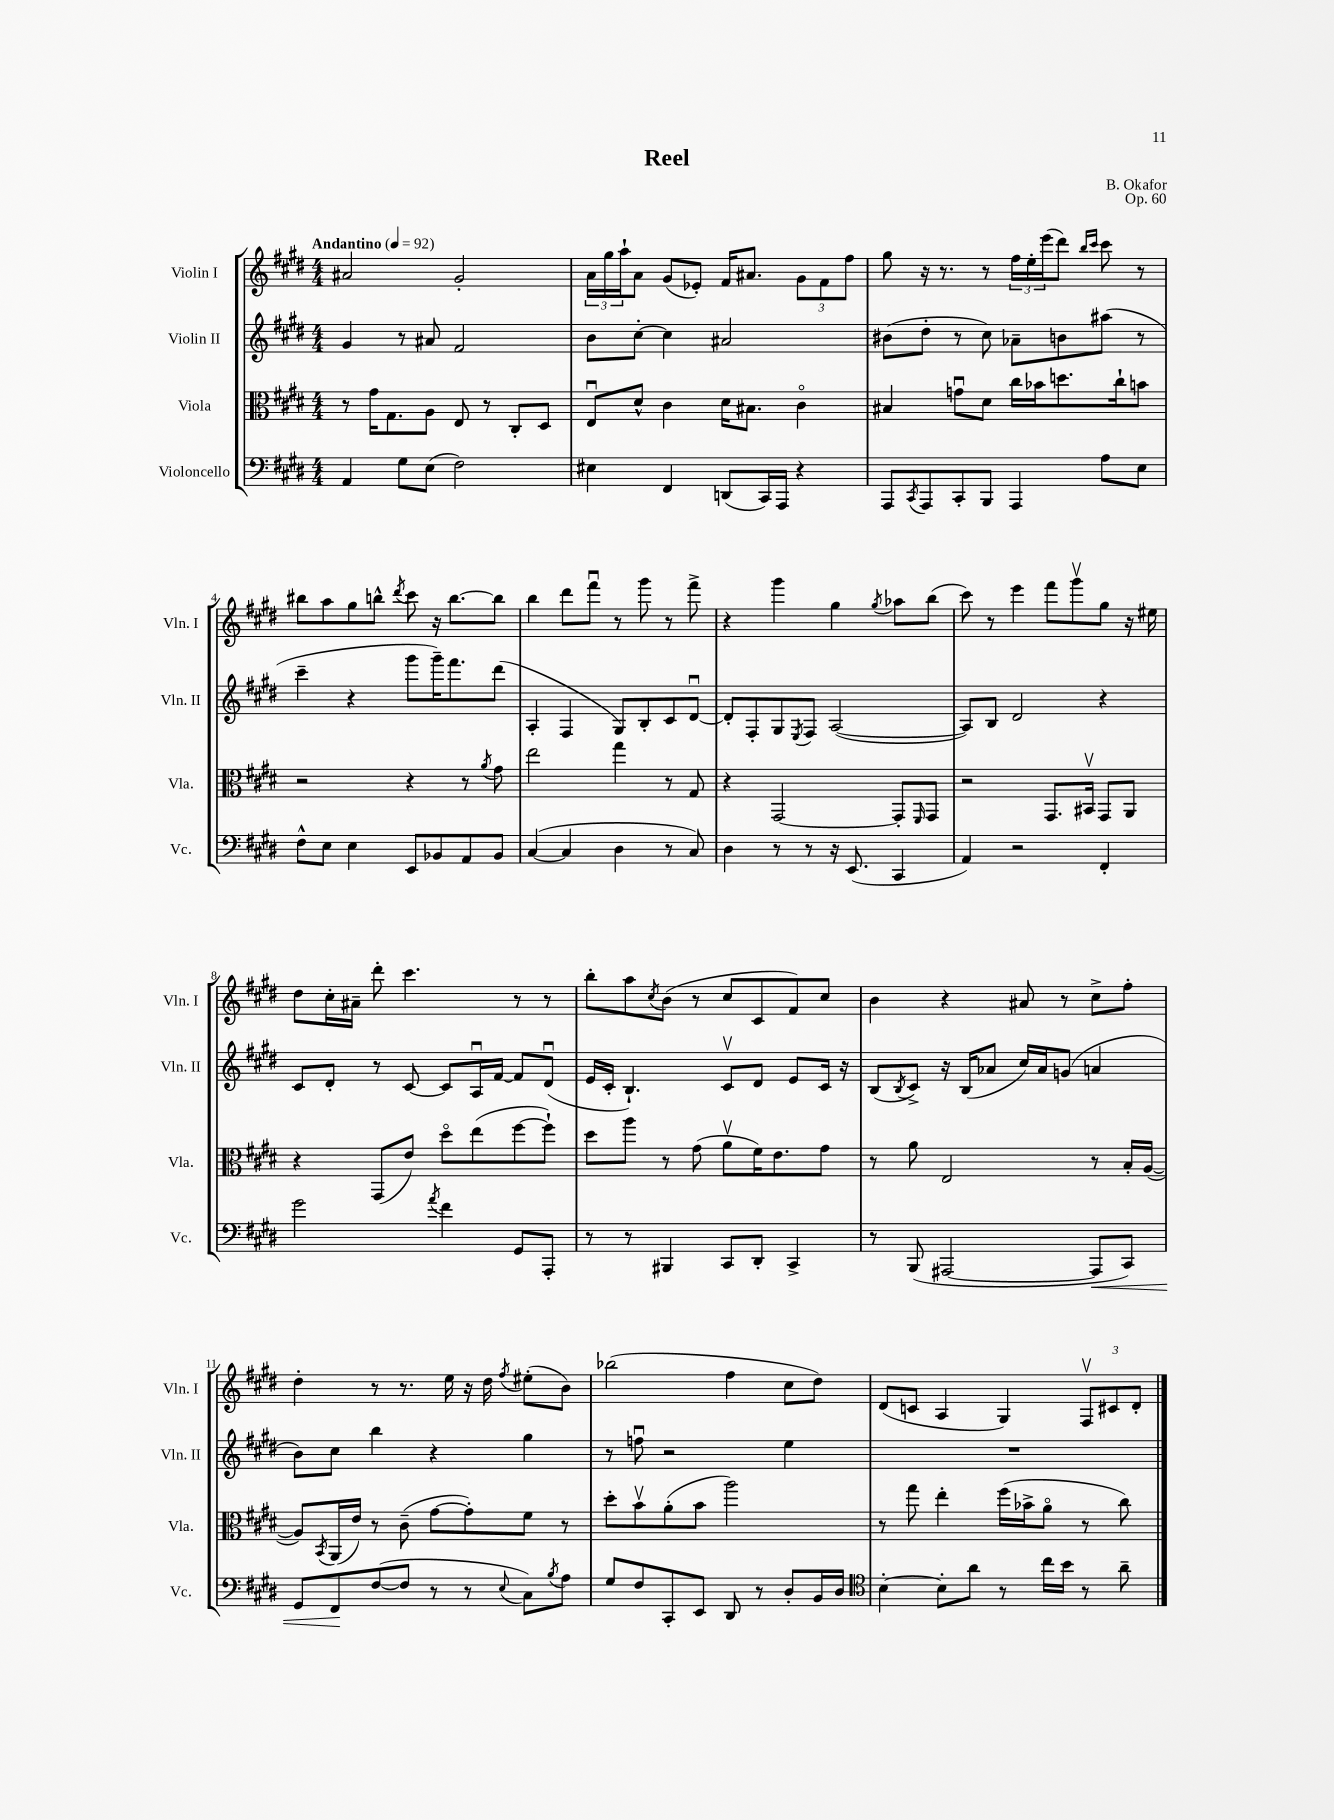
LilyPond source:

\header { title = "Reel" composer = "B. Okafor" opus = "Op. 60" }
<<
\new StaffGroup <<
\new Staff = "s0" \with { instrumentName = "Violin I" shortInstrumentName = "Vln. I" } {
    \clef treble \key e \major \numericTimeSignature \time 4/4 \tempo "Andantino" 4 = 92
    ais'2 gis'2-. |
    \tuplet 3/2 { a'16 gis''16 a''16-! } a'8 gis'8( ees'8-.) fis'16 ais'8. \tuplet 3/2 { gis'8 fis'8 fis''8 } |
    gis''8 r16 r8. r8 \tuplet 3/2 { fis''16 e''16-. e'''16( } dis'''8) \grace { b''16 cis'''16 } cis'''8 r8 |
    bis''8 a''8 gis''8 b''8-^ \acciaccatura { dis'''8 } cis'''8 r16 b''8.~ b''8 |
    b''4 dis'''8 fis'''8\downbow r8 gis'''8 r8 fis'''8-> |
    r4 gis'''4 gis''4 \acciaccatura { gis''8 } aes''8 b''8( |
    cis'''8) r8 e'''4 fis'''8 gis'''8\upbow gis''8 r16 eis''16 |
    dis''8 cis''16-. ais'16-- dis'''8-. cis'''4. r8 r8 |
    b''8-. a''8 \acciaccatura { cis''8 } b'8( r8 cis''8 cis'8 fis'8) cis''8 |
    b'4 r4 ais'8 r8 cis''8-> fis''8-. |
    dis''4-. r8 r8. e''16 r16 dis''16 \acciaccatura { fis''8 } eis''8-.( b'8) |
    bes''2( fis''4 cis''8 dis''8) |
    dis'8( c'8 a4 gis4) \tuplet 3/2 { fis8\upbow cis'8 dis'8-. } \bar "|." |
}
\new Staff = "s1" \with { instrumentName = "Violin II" shortInstrumentName = "Vln. II" } {
    \clef treble \key e \major \numericTimeSignature \time 4/4
    gis'4 r8 ais'8 fis'2 |
    b'8 cis''8~-. cis''4 ais'2 |
    bis'8( dis''8-. r8 cis''8) aes'8-- b'8 ais''8( r8 |
    cis'''4-- r4 gis'''8 gis'''16--) fis'''8. dis'''8( |
    a4-. fis4 gis8) b8-. cis'8 dis'8~\downbow |
    dis'8-. fis8-. gis8 \acciaccatura { e8 } fis8 a2~( |
    a8) b8 dis'2 r4 |
    cis'8 dis'8-. r8 cis'8~ cis'8 a16\downbow fis'16~ fis'8 dis'8\downbow( |
    e'16 cis'16-. b4.-!) cis'8\upbow dis'8 e'8 cis'16 r16 |
    b8( \acciaccatura { b8 } cis'8->) r16 b16( aes'8 cis''16) aes'16 g'8( a'4 |
    b'8) cis''8 b''4 r4 gis''4 |
    r8 f''8\downbow r2 e''4 |
    R1 \bar "|." |
}
\new Staff = "s2" \with { instrumentName = "Viola" shortInstrumentName = "Vla." } {
    \clef alto \key e \major \numericTimeSignature \time 4/4
    r8 gis'16 gis8. a8 e8 r8 cis8-. dis8 |
    e8\downbow dis'8-^ cis'4 dis'16 bis8. cis'4\flageolet |
    bis4 g'8\downbow dis'8 cis''16 bes'16 d''8. cis''16-! b'8 |
    r2 r4 r8 \acciaccatura { a'8 } gis'8 |
    e''2 gis''4 r8 gis8 |
    r4 gis,2~ gis,8-. \grace { fis,16 } gis,8 |
    r2 gis,8. bis,16\upbow gis,8 a,8 |
    r4 gis,8( e'8) dis''8\flageolet e''8( fis''8~ fis''8-!) |
    dis''8 a''8 r8 gis'8( a'8\upbow fis'16) e'8. gis'8 |
    r8 a'8 e2 r8 b16-. a16~( |
    a8) \acciaccatura { b,8 } a,16( e'16) r8 cis'8--( gis'8~ gis'8-.) fis'8 r8 |
    dis''8-. b'8\upbow a'8-.( b'8 a''2) |
    r8 gis''8 e''4-. fis''16( bes'16-> a'8\flageolet r8 cis''8) \bar "|." |
}
\new Staff = "s3" \with { instrumentName = "Violoncello" shortInstrumentName = "Vc." } {
    \clef bass \key e \major \numericTimeSignature \time 4/4
    a,4 gis8 e8( fis2) |
    eis4 fis,4 d,8( cis,16) a,,16 r4 |
    a,,8 \acciaccatura { cis,8 } a,,8 cis,8-. b,,8 a,,4 a8 e8 |
    fis8-^ e8 e4 e,8 bes,8 a,8 bes,8 |
    cis4~( cis4 dis4 r8 cis8) |
    dis4 r8 r8 r16 e,8.( cis,4 |
    a,4) r2 fis,4-. |
    gis'2 \acciaccatura { a'8 } fis'4 gis,8 a,,8-. |
    r8 r8 bis,,4 cis,8 dis,8-. cis,4-> |
    r8 b,,8( ais,,2~ ais,,8\< cis,8) |
    gis,8 fis,8\! fis8~( fis8 r8 r8 \appoggiatura { e8 } cis8) \acciaccatura { b8 } a8 |
    gis8 fis8 cis,8-. e,8 dis,8 r8 dis8-. b,16 dis16 |
    \clef tenor b4~-. b8-. a'8 r8 cis''16 b'16 r8 a'8-- \bar "|." |
}
>>
>>
